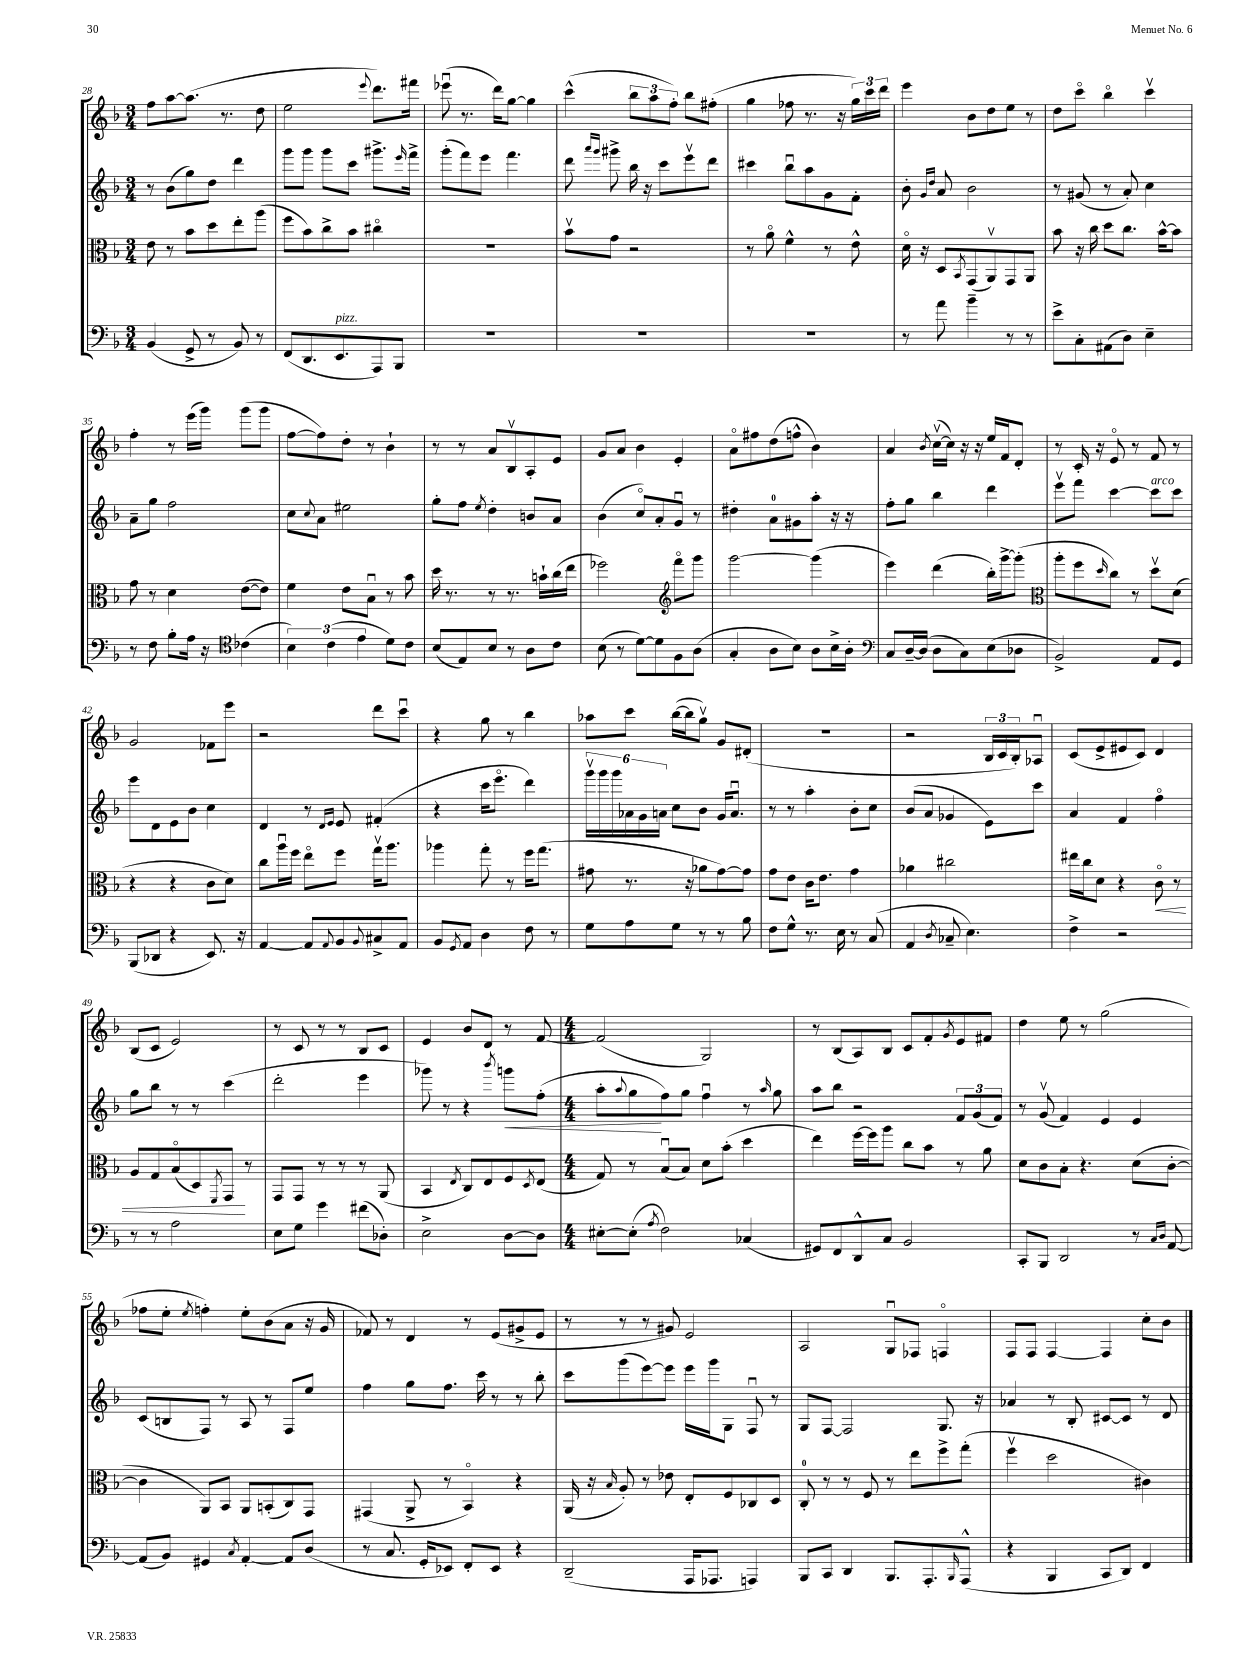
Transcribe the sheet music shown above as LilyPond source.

<<
\new StaffGroup <<
\new Staff = "s0" {
    \clef treble \key f \major \numericTimeSignature \time 3/4
    f''8 a''8~ a''8.( r8. d''8 |
    e''2 \appoggiatura { e'''8 } d'''8.) fis'''16 |
    ees'''8\downbow( r8. d'''16) g''8~ g''4 |
    c'''4-^( \tuplet 3/2 { bes''8 a''8 f''8-.) } bes''8 fis''8-.( |
    g''4 fes''8 r8. r16 \tuplet 3/2 { g''16) c'''16 d'''16 } |
    e'''4 bes'8 d''8 e''8 r8 |
    d''8 c'''8\flageolet bes''4\flageolet c'''4\upbow |
    f''4-. r8 e'''16( g'''16) g'''8( g'''8 |
    f''8~ f''8) d''8-. r8 bes'4-! |
    r8 r8 a'8 bes8\upbow a8-. e'8 |
    g'8 a'8 bes'4 e'4-. |
    a'8\flageolet fis''8 d''8( f''8-^ bes'4) |
    a'4 \acciaccatura { bes'8 } c''16~\upbow( c''16) r16 r16 e''16 f'16 d'8-. |
    r8 c'16-. r16 e'8\flageolet r8 f'8 r8 |
    g'2 fes'8 e'''8 |
    r2 d'''8 c'''8\downbow |
    r4 g''8 r8 bes''4 |
    aes''8 c'''8 bes''16~( bes''16 g''8\upbow) g'8 dis'8-.( |
    R2. |
    r2 \tuplet 3/2 { bes16 c'16 bes16-.) } aes8\downbow |
    c'8( e'8-> eis'8 c'8) d'4 |
    bes8( c'8 e'2) |
    r8 c'8 r8 r8 bes8 c'8 |
    e'4 bes'8 d'8 r8 f'8~ |
    \numericTimeSignature \time 4/4 f'2( g2) |
    r8 bes8( a8) bes8 c'8 f'8-. \acciaccatura { g'8 } e'8 fis'8 |
    d''4 e''8 r8 g''2( |
    fes''8 e''8-. \acciaccatura { e''8 } f''4-.) e''8-. bes'8( a'8 r16 g'16 |
    fes'8) r8 d'4 r8 e'8( gis'8-> e'8 |
    r8 r8 r8 gis'8) e'2 |
    a2 g8\downbow fes8 f4\flageolet |
    f8 f8 f4~ f4 c''8-. bes'8 \bar "|." |
}
\new Staff = "s1" {
    \clef treble \key f \major \numericTimeSignature \time 3/4
    r8 bes'8( g''8) d''8 d'''4 |
    g'''8 g'''8 g'''8 c'''8 gis'''8.-> \grace { e'''16 } f'''16-> |
    g'''8-.( f'''8) e'''8 f'''4. |
    d'''8 \grace { a'''16 g'''16 } gis'''8-> bes''16 r16 c'''8 e'''8\upbow d'''8 |
    cis'''4 bes''8\downbow a''8 g'8 f'8-. |
    bes'8-. \grace { g'16 d''16 } a'8 bes'2 |
    r8 gis'8( r8 a'8-.) c''4 |
    a'8-- g''8 f''2 |
    c''8 \appoggiatura { c''8 } a'8 eis''2 |
    g''8-. f''8 \acciaccatura { e''8 } d''4-. b'8 a'8 |
    bes'4( c''8\flageolet) a'8-. g'8\downbow r8 |
    dis''4-. a'8-0 gis'8 a''8-. r16 r16 |
    f''8-. g''8 bes''4 d'''4 |
    e'''8\upbow f'''8 c'''4~ c'''8^\markup { \italic "arco" } c'''8 |
    e'''8 d'8 e'8 bes'8 c''4 |
    d'4 r8 \grace { d'16 e'16 } e'8 fis'4-.( |
    r4 c'''16 e'''8.\flageolet d'''4) |
    \tuplet 6/4 { g'''16\upbow g'''16 g'''16 aes'16 g'16 a'16 } c''8 bes'8 g'16 a'8.\downbow |
    r8 r8 a''4-. bes'8-. c''8 |
    bes'8( a'8 ges'4 e'8) c'''8 |
    a'4 f'4 f''4\flageolet |
    g''8 bes''8 r8 r8 c'''4( |
    d'''2-. e'''4 |
    ges'''8) r8 r4 \acciaccatura { bes'''8 } g'''8\< f''8-.( |
    \numericTimeSignature \time 4/4 a''8-. \appoggiatura { a''8 } g''8\! f''8) g''8 f''4\downbow r8 \grace { a''16 } g''8 |
    a''8 bes''8 r2 \tuplet 3/2 { f'8 g'8( f'8) } |
    r8 g'8\upbow( f'4) e'4 e'4 |
    c'8( b8 f8) r8 a8 r8 f8 e''8 |
    f''4 g''8 f''8. c'''16 r8 r8 bes''8-. |
    c'''8 g'''8( e'''8~) e'''8 e'''16 g'''16 g8 f8\downbow r8 |
    g8 f8~ f2 g8. r16 |
    aes'4 r8 bes8-. cis'8~ cis'8 r8 d'8 \bar "|." |
}
\new Staff = "s2" {
    \clef alto \key f \major \numericTimeSignature \time 3/4
    e'8 r8 bes'8 d''8 e''8-. a''8( |
    f''8 bes'8) c''8-> bes'8 cis''4\flageolet |
    r2. |
    bes'8\upbow g'8 r2 |
    r8 a'8\flageolet f'4-^ r8 e'8-^ |
    d'16\flageolet r16 d8 \acciaccatura { bes,8 } g,8( a,8\upbow) g,8 a,8 |
    bes'8 r16 c''16 d''8 c''8. bes'16~-^ bes'8 |
    g'8 r8 d'4 e'8~( e'8) |
    f'4 e'8 bes8\downbow r8 bes'8 |
    d''16 r8. r8 r8. b'16-! c''16( e''16 |
    fes''2) \clef treble f'''8\flageolet g'''8 |
    g'''2~ g'''4( |
    e'''4) d'''4( bes''16-.) g'''16~-> g'''8-.( |
    \clef alto a''8-. f''8 \grace { d''16 } c''8) r8 d''8\upbow d'8( |
    r4 r4 c'8 d'8) |
    c''8 a''16\downbow f''16 e''8\flageolet f''8 g''16\upbow a''8. |
    aes''4 g''8-. r8 f''16 g''8.( |
    gis'8 r8. r16 aes'8 gis'8~) gis'8 |
    g'8 e'8 c'16 e'8. g'4 |
    aes'4 cis''2 |
    eis''16 c''16 d'8 r4 c'8\flageolet\< r8 |
    a8 g8 bes8\flageolet( d8) \acciaccatura { f,8 } g,8\! r8 |
    g,8 g,8 r8 r8 r8 a,8( |
    bes,4 \acciaccatura { e8 } c8) e8 f8 \acciaccatura { d8 } e8( |
    \numericTimeSignature \time 4/4 g8) r8 bes8\downbow( bes8) d'8 bes'8-.( d''4 |
    e''4) f''16~ f''16 a''8 c''8 bes'8 r8 a'8 |
    d'8 c'8 bes8-. r4. d'8( c'8~-. |
    c'4 a,8) bes,8 a,8 b,8-.( c8) g,8 |
    gis,4( a,8-> r8 bes,4\flageolet) r4 |
    a,16( r16 \grace { bes16 } a8-.) r8 ees'8 e8-. f8 ces8 d8 |
    c8-0-. r8 r8 f8 r8 e''8 f''8-> g''8-.( |
    f''4\upbow d''2 cis'4) \bar "|." |
}
\new Staff = "s3" {
    \clef bass \key f \major \numericTimeSignature \time 3/4
    bes,4( g,8-> r8 bes,8) r8 |
    f,8( d,8. e,8.^\markup { \italic "pizz." } a,,8) bes,,8 |
    R2. |
    R2. |
    R2. |
    r8 a'8 bes'4-- r8 r8 |
    e'8-> c8-. ais,8( d8) e4-- |
    r8 f8 bes8-. a16 r16 \clef tenor ces'4( |
    \tuplet 3/2 { bes4) c'4( e'4 } d'8) c'8 |
    bes8( e8) bes8 r8 a8 c'8 |
    bes8( r8 d'8~) d'8 f8 a8( |
    g4-. a8 bes8) a8 bes16-> a16-. |
    \clef bass c8 d16~-- d16( d8 c8) e8( des8 |
    bes,2->) a,8 g,8 |
    bes,,8( des,8 r4 e,8.) r16 |
    a,4~ a,8 \appoggiatura { a,8 } bes,8 \appoggiatura { bes,8 } cis8-> a,8 |
    bes,8 \acciaccatura { g,8 } a,8 d4 f8 r8 |
    g8 a8 g8 r8 r8 bes8 |
    f8 g8-^ r8. e16 r8 c8( |
    a,4 \acciaccatura { d8 } ces8-- e4.) |
    f4-> r2 |
    r8 r8 a2 |
    e8 g8 g'4 fis'8( des8-.) |
    e2-> d8~ d8 |
    \numericTimeSignature \time 4/4 eis8~-. eis8-.( \acciaccatura { a8 } f2) ces4( |
    gis,8) f,8 d,8-^ c8 bes,2 |
    c,8-. bes,,8 d,2 r8 \grace { c16 d16 } a,8~ |
    a,8( bes,8) gis,4 \acciaccatura { c8 } a,4~-. a,8 d8( |
    r8 c8. g,16-. ees,8) f,8-. ees,8 r4 |
    d,2--( a,,16 aes,,8. a,,4) |
    bes,,8 c,8 d,4 bes,,8. a,,8.-. \grace { bes,,16 } a,,8-^( |
    r4 bes,,4 c,8 d,8) f,4 \bar "|." |
}
>>
>>
\layout { \context { \Score currentBarNumber = #28 } }
